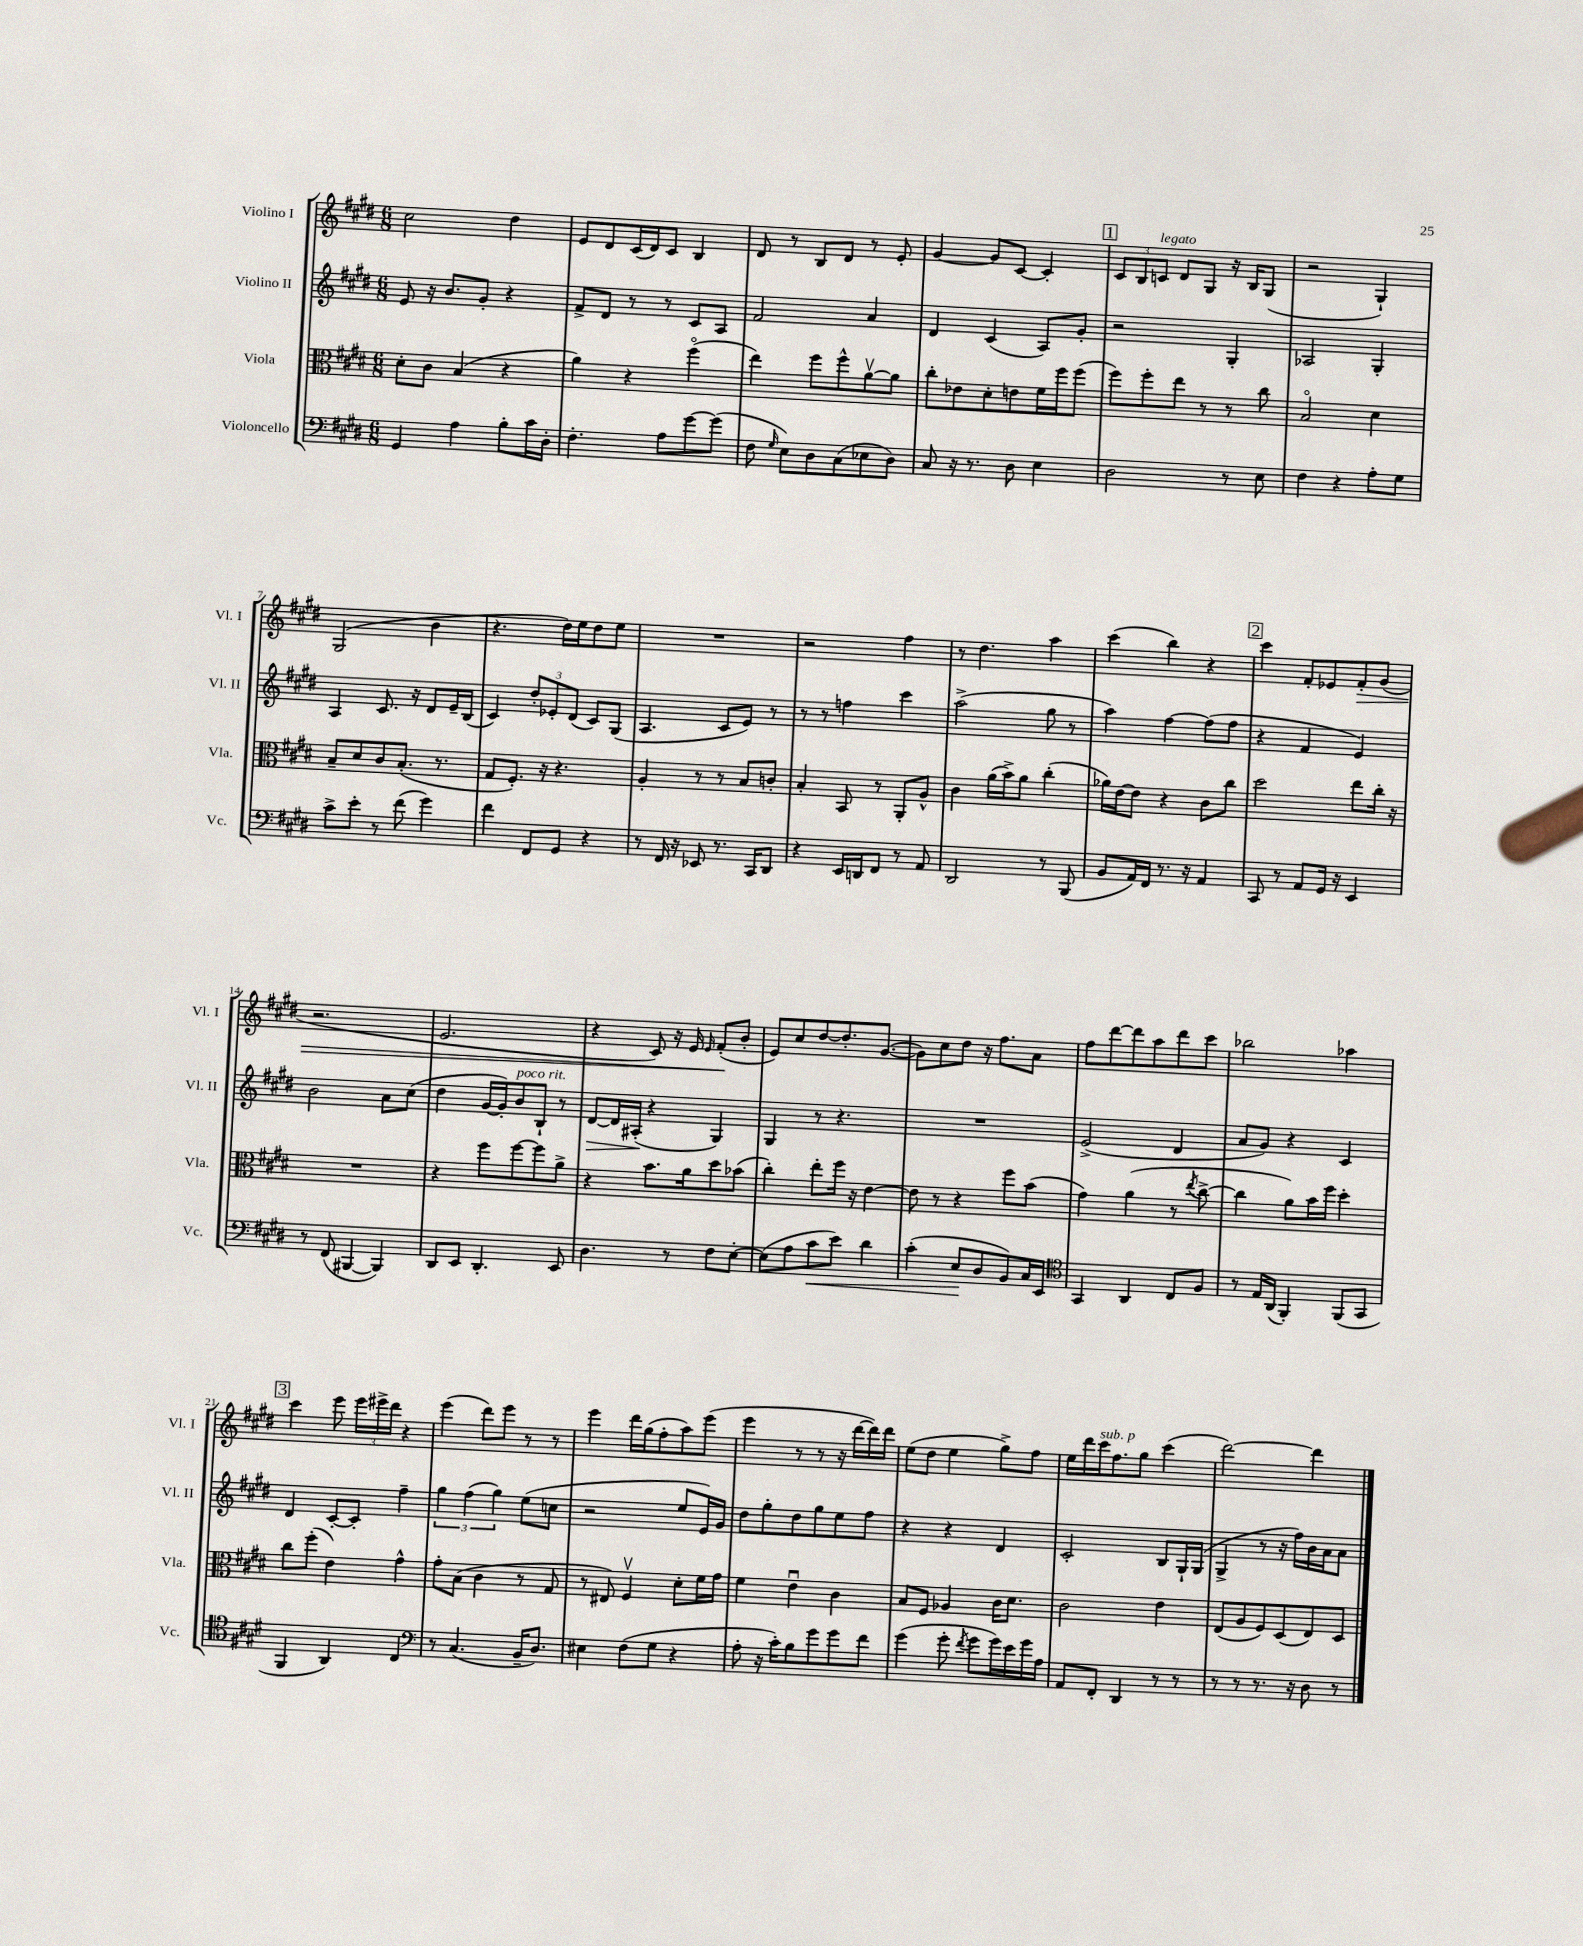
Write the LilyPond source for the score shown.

<<
\new StaffGroup <<
\new Staff = "s0" \with { instrumentName = "Violino I" shortInstrumentName = "Vl. I" } {
    \clef treble \key e \major \numericTimeSignature \time 6/8
    \autoBeamOff cis''2 dis''4 |
    e'8[ dis'8 cis'16( dis'16) cis'8] b4 |
    dis'8 r8 b8[ dis'8] r8 e'8-. |
    gis'4~ gis'8[ cis'8]~ cis'4-. |
    \mark \markup { \box "1" } \tuplet 3/2 { cis'8[ b8 c'8]^\markup { \italic "legato" } } dis'8[ gis8] r16 b16[ gis8]( |
    r2 gis4-!) |
    gis2( b'4 |
    r4. dis''16[) e''16 dis''8 e''8] |
    R2. |
    r2 fis''4 |
    r8 dis''4. a''4 |
    cis'''4( b''4) r4 |
    \mark \markup { \box "2" } cis'''4 fis'8[-. ees'8 fis'8-.\> gis'8]( |
    r2. |
    e'2. |
    r4 cis'8) r16 e'16 \grace { e'16 } fis'8[-.\!( b'8]-. |
    e'8[) cis''8 dis''8~ dis''8.-. gis'8.]~( |
    gis'8[) cis''8 dis''8] r16 fis''8.[ a'8] |
    fis''8[ dis'''8~ dis'''8 a''8 dis'''8 cis'''8] |
    bes''2 aes''4 |
    \mark \markup { \box "3" } cis'''4 e'''8 \tuplet 3/2 { e'''16[ eis'''16-> dis'''16] } r4 |
    e'''4( dis'''8[) e'''8] r8 r8 |
    e'''4 dis'''16[ gis''16( fis''8-. a''8) e'''8]( |
    e'''4 r8 r8 r16 dis'''16[~ dis'''16) dis'''16] |
    e''8[( dis''8] e''4 gis''8[->) fis''8] |
    e''16[ dis'''16 cis'''16^\markup { \italic "sub. p" } fis''8. gis''8] cis'''4( |
    dis'''2~) dis'''4 \bar "|." |
}
\new Staff = "s1" \with { instrumentName = "Violino II" shortInstrumentName = "Vl. II" } {
    \clef treble \key e \major \numericTimeSignature \time 6/8
    \autoBeamOff e'8 r16 b'8.[ gis'8]-. r4 |
    fis'8[-> dis'8] r8 r8 cis'8[ a8] |
    fis'2 a'4 |
    dis'4 cis'4( a8[) gis'8]-. |
    \mark \markup { \box "1" } r2 gis4-. |
    aes2 gis4-. |
    a4 cis'8. r16 dis'8[ e'16-- b16]( |
    cis'4) \tuplet 3/2 { dis''8[-. ees'8-. dis'8]( } cis'8[) gis8]( |
    a4. cis'8[ e'8]) r8 |
    r8 r8 f''4 cis'''4 |
    a''2->( gis''8 r8 |
    a''4) fis''4~ fis''8[( fis''8] |
    \mark \markup { \box "2" } r4 fis'4 e'4) |
    b'2 a'8[ cis''8]( |
    dis''4 gis'16[~ gis'16-.) b'8^\markup { \italic "poco rit." } b8]-! r8 |
    dis'8[~\> dis'16 ais16]-.\!( r4 gis4) |
    gis4 r8 r4. |
    R2. |
    e'2->( dis'4 |
    a'8[ gis'8]) r4 cis'4 |
    \mark \markup { \box "3" } dis'4 cis'8[~-. cis'8]-. fis''4-- |
    \tuplet 3/2 { gis''4 fis''4( gis''4) } e''8[( c''8] |
    r2 e''8[ e'16) gis'16] |
    dis''8[ gis''8-. dis''8 gis''8 e''8 fis''8] |
    r4 r4 dis'4 |
    cis'2-. b8[ gis16-! gis16]( |
    gis4-> r8 r16 fis''16[) b'16 a'16 a'8] \bar "|." |
}
\new Staff = "s2" \with { instrumentName = "Viola" shortInstrumentName = "Vla." } {
    \clef alto \key e \major \numericTimeSignature \time 6/8
    \autoBeamOff dis'8[-. cis'8] b4( r4 |
    a'4) r4 fis''4\flageolet( |
    e''4) fis''8[ fis''8-^ a'8~\upbow a'8] |
    cis''8[-. ees'8 dis'8-. e'8 fis'16 fis''16 fis''8]( |
    \mark \markup { \box "1" } fis''8[) fis''8-. e''8] r8 r8 cis''8 |
    b2\flageolet dis'4 |
    b8[-- dis'8 cis'8 b8.]-.( r8. |
    gis8[ fis8.]-.) r16 r4. |
    a4-. r8 r8 b8[ c'8]-. |
    b4-. b,8 r8 a,8[-. a8]-^ |
    cis'4 a'16[( b'16->) a'8] cis''4-.( |
    aes'16[) e'16~ e'8] r4 cis'8[ cis''8] |
    \mark \markup { \box "2" } dis''2 e''8[ cis''16]-. r16 |
    R2. |
    r4 fis''8[ fis''8~ fis''8 a'8]-> |
    r4 b'8.[ a'16 dis''8 bes'8]( |
    cis''4-.) e''8[-. fis''16] r16 e'4~ |
    e'8 r8 r4 fis''8[ b'8]( |
    gis'4) a'4( r8 \acciaccatura { e''8 } cis''8~-> |
    cis''4 a'8[) b'16 fis''16] dis''4-. |
    \mark \markup { \box "3" } cis''8[ fis''8]-.( e'4) gis'4-^ |
    gis'8[-. b8]( cis'4 r8 gis8 |
    r8 eis8) fis4\upbow dis'8[-. fis'16 gis'16] |
    fis'4 e'4\downbow cis'4 |
    b8[ fis8] aes4 cis'16[ dis'8.] |
    cis'2 e'4 |
    e8[( a8 fis8) dis8( e8) dis8] \bar "|." |
}
\new Staff = "s3" \with { instrumentName = "Violoncello" shortInstrumentName = "Vc." } {
    \clef bass \key e \major \numericTimeSignature \time 6/8
    \autoBeamOff gis,4 a4 b8[-. cis'16 dis16]-. |
    fis4.-. a8[ gis'8~ gis'8]( |
    fis8 \grace { gis16 } e8[) dis8 cis8( ees8 dis8]) |
    cis8 r16 r8. dis8 e4 |
    \mark \markup { \box "1" } dis2 r8 e8 |
    fis4 r4 a8[-. gis8] |
    cis'8[-> e'8]-. r8 fis'8( gis'4) |
    fis'4 fis,8[ gis,8] r4 |
    r8 fis,16 r16 ees,8 r8. cis,16[ dis,8] |
    r4 e,16[ d,16 fis,8] r8 a,8 |
    dis,2 r8 b,,8( |
    b,8[ a,16) fis,16] r8. r16 a,4 |
    \mark \markup { \box "2" } cis,8 r8 a,8[ gis,16] r16 e,4 |
    r8 fis,8( bis,,4~ bis,,4) |
    dis,8[ e,8] dis,4.-. e,8 |
    dis4. r8 fis8[ e8]~-. |
    e8[( a8 cis'8\< e'8]) dis'4 |
    cis'4-.( e8[\! dis8 b,8) cis16 e,16] |
    \clef tenor gis,4 a,4 cis8[ fis8] |
    r8 e16[ a,16]( fis,4-.) fis,8[( gis,8] |
    \mark \markup { \box "3" } fis,4 a,4) cis4 |
    \clef bass r8 cis4.( b,16[-- dis8.]) |
    eis4 fis8[( gis8] r4 |
    a8-. r16 cis'16[-.) b8 gis'8 gis'8 fis'8] |
    gis'4( gis'8-. \acciaccatura { fis'8 } gis'8[ gis'16) e'16 gis'16 a16] |
    a,8[ fis,8]-. dis,4 r8 r8 |
    r8 r8 r8. r16 dis8 r8 \bar "|." |
}
>>
>>
